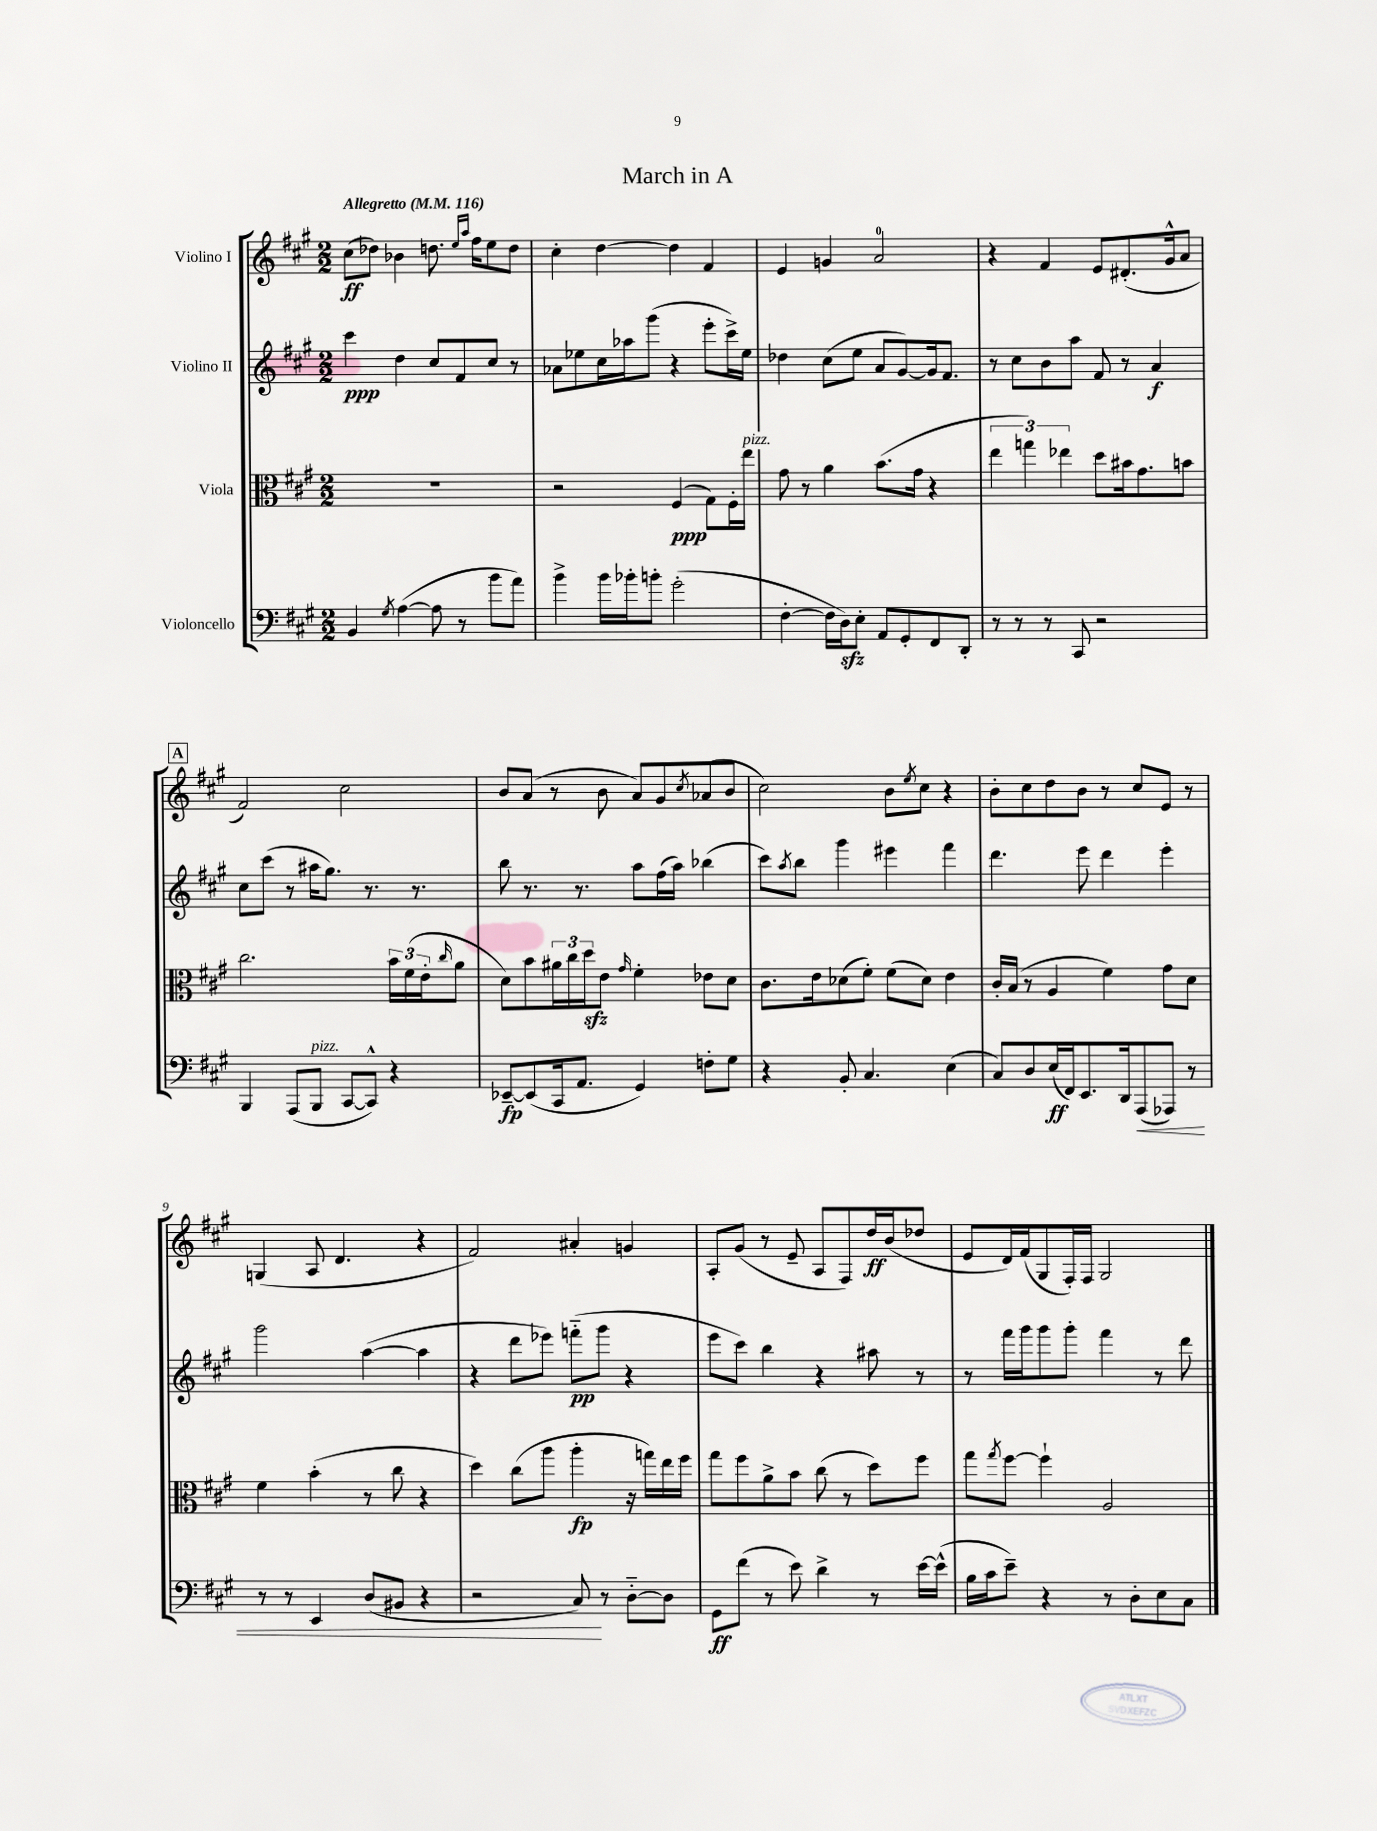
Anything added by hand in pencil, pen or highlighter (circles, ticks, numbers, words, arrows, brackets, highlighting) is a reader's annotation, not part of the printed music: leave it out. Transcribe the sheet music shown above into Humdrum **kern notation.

**kern	**dynam	**kern	**dynam	**kern	**dynam	**kern	**dynam
*part4	*part4	*part3	*part3	*part2	*part2	*part1	*part1
*staff4	*staff4	*staff3	*staff3	*staff2	*staff2	*staff1	*staff1
*I"Violoncello	*	*I"Viola	*	*I"Violino II	*	*I"Violino I	*
*clefF4	*	*clefC3	*	*clefG2	*	*clefG2	*
*k[f#c#g#]	*	*k[f#c#g#]	*	*k[f#c#g#]	*	*k[f#c#g#]	*
*M2/2	*	*M2/2	*	*M2/2	*	*M2/2	*
*MM116	*	*MM116	*	*MM116	*	*MM116	*
=1	=1	=1	=1	=1	=1	=1	=1
!	!	!	!	!	!	!LO:TX:a:B:t=Allegretto	!
4BB/	.	1r	.	4ccc#\	ppp	(8cc#\L	ff
.	.	.	.	.	.	8dd-X\J)	.
8qG#/	.	.	.	.	.	.	.
([4A\	.	.	.	4dd\	.	4b-X\	.
8A\]	.	.	.	8cc#/L	.	8.ddn\	.
8r	.	.	.	8f#/	.	.	.
.	.	.	.	.	.	16qqee/LL	.
.	.	.	.	.	.	16qqaa/JJ	.
.	.	.	.	.	.	16ff#\KL	.
8b\L	.	.	.	8cc#/J	.	8ee\	.
8a\J)	.	.	.	8r	.	8dd\J	.
=2	=2	=2	=2	=2	=2	=2	=2
4b^\	.	2r	.	8a-X\L	.	4cc#'\	.
.	.	.	.	8ee-X\	.	.	.
16b\LL	.	.	.	16cc#\L	.	[4dd\	.
16b-X'\J	.	.	.	16aa-X\J	.	.	.
8bn'\J	.	.	.	(8ggg#\J	.	.	.
(2g#'\	.	(4F#/	ppp	4r	.	4dd\]	.
.	.	8G#\L)	.	8eee'\L	.	4f#/	.
.	.	16F#'\L	.	16ccc#^\L)	.	.	.
!	!	!LO:TX:a:i:t=pizz.	!	!	!	!	!
.	.	16ee\JJ	.	16ee-\JJ	.	.	.
=3	=3	=3	=3	=3	=3	=3	=3
[4F#'\	.	8g#\	.	4dd-X\	.	4e/	.
.	.	8r	.	.	.	.	.
16F#\LL]	.	4a\	.	(8cc#\L	.	4gn/	.
16Dzz\J)	.	.	.	.	.	.	.
8E'\J	.	.	.	8ee\J	.	.	.
8AA/L	.	(8.b\L	.	8a/L	.	2a/	.
8GG#'/	.	.	.	[8g#/)	.	.	.
.	.	16g#\Jk	.	.	.	.	.
8FF#/	.	4r	.	16g#/k]	.	.	.
.	.	.	.	8.f#/J	.	.	.
8DD'/J	.	.	.	.	.	.	.
=4	=4	=4	=4	=4	=4	=4	=4
8r	.	6ee\	.	8r	.	4r	.
8r	.	.	.	8cc#\L	.	.	.
.	.	6ggn\)	.	.	.	.	.
8r	.	.	.	8b\	.	4f#/	.
.	.	6ee-X\	.	.	.	.	.
8CC#/	.	.	.	8aa\J	.	.	.
2r	.	8dd\L	.	8f#/	.	8e/L	.
.	.	16b#X\k	.	8r	.	(8.d#X'/	.
.	.	8.g#\	.	.	.	.	.
.	.	.	.	4a/	f	.	.
.	.	.	.	.	.	16g#^^/k	.
.	.	8bn\J	.	.	.	8a/J	.
!!LO:LB:g=z
!!LO:REH:place=s1:t=A
=5	=5	=5	=5	=5	=5	=5	=5
4BBB/	.	2.cc#\	.	8cc#\L	.	2f#/)	.
.	.	.	.	(8ccc#\J	.	.	.
(8AAA/L	.	.	.	8r	.	.	.
!LO:TX:a:i:t=pizz.	!	!	!	!	!	!	!
8BBB/J	.	.	.	16aa#X\KL	.	.	.
.	.	.	.	8.gg#\J)	.	.	.
[8CC#/L	.	.	.	.	.	2cc#\	.
8CC#^^/J])	.	.	.	8.r	.	.	.
4r	.	24b\LL	.	.	.	.	.
.	.	(24f#\	.	.	.	.	.
.	.	.	.	8.r	.	.	.
.	.	24e'\J	.	.	.	.	.
.	.	16qqcc#/	.	.	.	.	.
.	.	8a\J	.	.	.	.	.
=6	=6	=6	=6	=6	=6	=6	=6
[8EE-X~/L	fp	8d\L)	.	8bb\	.	8b/L	.
(8EE-/]	.	8b\	.	8.r	.	(8a/J	.
16CC#/k	.	24a#X\L	.	.	.	8r	.
.	.	24cc#\	.	.	.	.	.
8.AA/J	.	.	.	8.r	.	.	.
.	.	24ddzz\J	.	.	.	.	.
.	.	8e\J	.	.	.	8b\	.
.	.	16qqg#/	.	.	.	.	.
4GG#/)	.	4f#'\	.	8aa\L	.	8a/L)	.
.	.	.	.	(16ff#\L	.	8g#/	.
.	.	.	.	16aa\JJ)	.	.	.
.	.	.	.	.	.	8qcc#/	.
8Fn'\L	.	8e-X\L	.	(4bb-X\	.	(8a-X/	.
8G#\J	.	8d\J	.	.	.	8b/J	.
=7	=7	=7	=7	=7	=7	=7	=7
4r	.	8.c#\L	.	8ccc#\L)	.	2cc#\)	.
.	.	.	.	8qaa/	.	.	.
.	.	.	.	8bb\J	.	.	.
.	.	16e\k	.	.	.	.	.
8BB'/	.	(8d-X\	.	4ggg#\	.	.	.
4.C#/	.	8f#'\J)	.	.	.	.	.
.	.	(8f#\L	.	4eee#X\	.	8b\L	.
.	.	.	.	.	.	8qee/	.
.	.	8d-\J)	.	.	.	8cc#\J	.
(4E\	.	4e\	.	4fff#\	.	4r	.
=8	=8	=8	=8	=8	=8	=8	=8
8C#/L)	.	16c#'/LL	.	4.ddd\	.	8b'\L	.
.	.	(16B/JJ	.	.	.	.	.
8D/	.	8r	.	.	.	8cc#\	.
(16E/L	ff	4A/	.	.	.	8dd\	.
16FF#/J)	.	.	.	.	.	.	.
8.EE/	.	.	.	8eee\	.	8b\J	.
.	.	4f#\)	.	4ddd\	.	8r	.
16DD/k	.	.	.	.	.	.	.
!	!LO:HP:b	!	!	!	!	!	!
(8AAA/	<	.	.	.	.	8cc#/L	.
8AAA-X/J)	.	8g#\L	.	4eee'\	.	8e/J	.
8r	.	8d\J	.	.	.	8r	.
!!LO:LB:g=z
=9	=9	=9	=9	=9	=9	=9	=9
8r	.	4f#\	.	2ggg#\	.	(4Gn/	.
8r	.	.	.	.	.	.	.
4EE/	.	(4b'\	.	.	.	8A/	.
.	.	.	.	.	.	4.d/	.
(8D/L	.	8r	.	([4aa\	.	.	.
8BB#X/J	.	8cc#\	.	.	.	.	.
4r	.	4r	.	4aa\]	.	4r	.
=10	=10	=10	=10	=10	=10	=10	=10
2r	.	4dd\)	.	4r	.	2f#/)	.
.	.	(8cc#\L	.	8ddd\L	.	.	.
.	.	8aa\J	.	8eee-X\J)	.	.	.
8C#/)	.	4aa'\	fp	(8fffn\L	pp	4a#X'/	.
8r	[	.	.	8ggg#\J	.	.	.
[8D\L	.	16r	.	4r	.	4gn/	.
.	.	16ggn\LL)	.	.	.	.	.
8D\J]	.	16ee\	.	.	.	.	.
.	.	16ff#\JJ	.	.	.	.	.
=11	=11	=11	=11	=11	=11	=11	=11
8GG#\L	ff	8gg#\L	.	8eee\L	.	8A'/L	.
(8f#\J	.	8ff#\	.	8ccc#\J)	.	(8g#/J	.
8r	.	8a^\	.	4bb\	.	8r	.
8e\)	.	8b\J	.	.	.	8e~/	.
4d^\	.	(8cc#\	.	4r	.	8A/L	.
.	.	8r	.	.	.	8F#/)	.
8r	.	8dd\L)	.	8aa#X\	.	16dd/L	ff
.	.	.	.	.	.	(16b/J	.
[16e\LL	.	8ff#\J	.	8r	.	8dd-X/J	.
(16e^^\JJ]	.	.	.	.	.	.	.
=12	=12	=12	=12	=12	=12	=12	=12
16B\LL	.	8gg#\L	.	8r	.	8e/L	.
16c#\J	.	.	.	.	.	.	.
.	.	8qgg#/	.	.	.	.	.
8e~\J)	.	[8ff#\J	.	16fff#\LL	.	16d/L)	.
.	.	.	.	16ggg#\J	.	(16f#/J	.
4r	.	4ff#`\]	.	8ggg#\	.	8G#/	.
.	.	.	.	8ggg#'\J	.	16F#'/L)	.
.	.	.	.	.	.	16F#/JJ	.
8r	.	2A/	.	4fff#\	.	2G#/	.
8D'\L	.	.	.	.	.	.	.
8E\	.	.	.	8r	.	.	.
8C#\J	.	.	.	8ddd\	.	.	.
==	==	==	==	==	==	==	==
*-	*-	*-	*-	*-	*-	*-	*-
